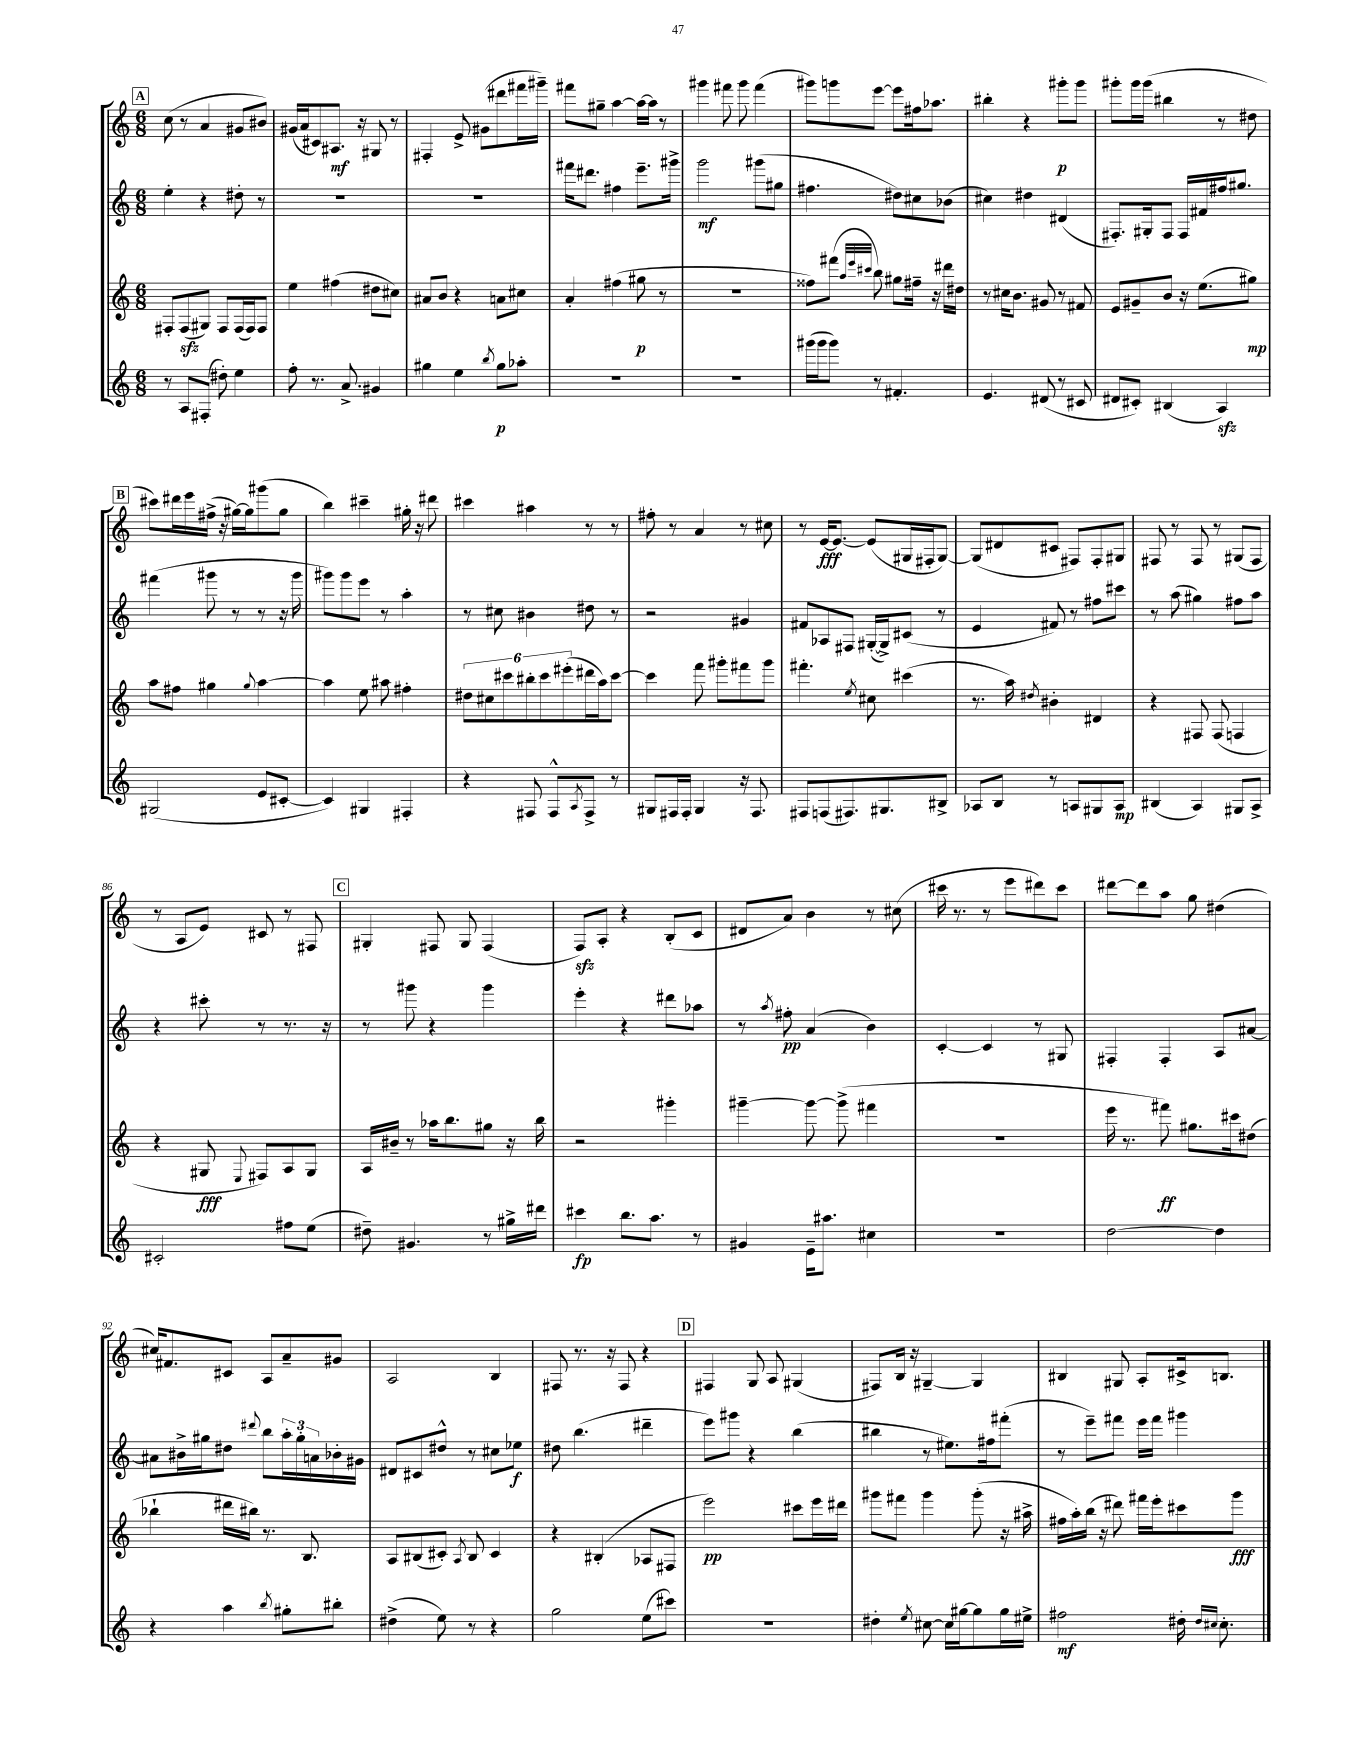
<<
\new StaffGroup <<
\new Staff = "s0" {
    \clef treble \key c \major \numericTimeSignature \time 6/8
    \mark \markup { \box "A" } c''8( r8 a'4 gis'8 bis'8) |
    gis'16( a'16 cis'8) ais8.\mf r16 gis8 r8 |
    fis4-. e'8-> gis'8( dis'''8 fis'''16 gis'''16--) |
    fis'''8 gis''8-- a''4~ a''16~ a''16 r8 |
    gis'''4 fis'''8 gis'''8 fis'''4( |
    gis'''8) g'''8 e'''8~ e'''8 fis''16 aes''8. |
    bis''4-. r4 gis'''8-.\p gis'''8 |
    gis'''8-. gis'''16 gis'''16( bis''4 r8 dis''8 |
    \mark \markup { \box "B" } cis'''8) dis'''16 e'''16 fis''16->( r16 gis''16~) gis''16 gis'''8( gis''8 |
    b''4) cis'''4-- gis''16-. r16 dis'''8 |
    cis'''4 ais''4 r8 r8 |
    fis''8-. r8 a'4 r8 cis''8 |
    r8 e'16~\fff e'8.~ e'8( gis16 fis16-. gis8~) |
    gis8( dis'8 cis'8 fis8) fis8-. gis8 |
    fis8 r8 fis8 r8 gis8( fis8 |
    r8 a8 e'8) cis'8 r8 fis8 |
    \mark \markup { \box "C" } gis4-. fis8 gis8 fis4( |
    f8\sfz) a8-. r4 b8-.( c'8 |
    dis'8 a'8) b'4 r8 cis''8( |
    cis'''16 r8. r8 e'''8 dis'''8) cis'''8 |
    dis'''8~ dis'''8 a''8 g''8 dis''4( |
    cis''16) fis'8. cis'8 a8 a'8-- gis'8 |
    a2 b4 |
    fis8 r8. r16 fis8 r4 |
    \mark \markup { \box "D" } fis4 g8 a8 gis4( |
    fis8) b16 r16 gis4~-- gis4 |
    bis4 gis8 a8-. cis'16-> b8. \bar "|." |
}
\new Staff = "s1" {
    \clef treble \key c \major \numericTimeSignature \time 6/8
    \mark \markup { \box "A" } e''4-. r4 dis''8-. r8 |
    R2. |
    R2. |
    fis'''16 dis'''8. fis''4 e'''8.-- gis'''16-> |
    g'''2\mf gis'''8( gis''8 |
    fis''4. dis''8) cis''8 bes'8( |
    cis''4) dis''4 dis'4( |
    fis8.-.) gis16-. fis8 fis16 fis'16 fis''16 gis''8. |
    \mark \markup { \box "B" } fis'''4( gis'''8 r8 r8 r16 gis'''16 |
    gis'''8) gis'''8 e'''8 r8 a''4-. |
    r8 cis''8 bis'4 dis''8 r8 |
    r2 gis'4 |
    fis'8 aes8 fis8 gis16~-.( gis16->) cis'8( r8 |
    e'4 fis'8) r8 fis''8 cis'''8 |
    r8 a''8( gis''4) fis''8 a''8 |
    r4 cis'''8-. r8 r8. r16 |
    \mark \markup { \box "C" } r8 gis'''8 r4 gis'''4 |
    e'''4-. r4 dis'''8 aes''8 |
    r8 \acciaccatura { a''8 } fis''8-.\pp a'4( b'4) |
    c'4~-. c'4 r8 gis8 |
    fis4-. fis4-. a8 ais'8~ |
    ais'8 bis'16-> gis''16 dis''8 \appoggiatura { dis'''8 } b''8 \tuplet 3/2 { a''16-. gis''16-. a'16 } bes'16-. gis'16 |
    dis'8 cis'8 dis''8-^ r8 cis''8 ees''8\f |
    dis''8 b''4.( dis'''4-- |
    \mark \markup { \box "D" } e'''8) gis'''8 r4 b''4( |
    bis''4 r8 eis''8.) fis''16 fis'''8-.( |
    r8 e'''8--) fis'''8 e'''16 fis'''16 gis'''4 \bar "|." |
}
\new Staff = "s2" {
    \clef treble \key c \major \numericTimeSignature \time 6/8
    \mark \markup { \box "A" } fis8-. fis8\sfz( gis8) fis8 fis16( fis16) fis8 |
    e''4 fis''4( dis''8 cis''8) |
    ais'8 b'8 r4 a'8 cis''8 |
    a'4-. fis''4( gis''8\p r8 |
    R2. |
    fisis''8) fis'''8( \grace { a''32 e'''32 cis'''32 } b''8) gis''8 fis''16-- r16 dis'''16 dis''16 |
    r8 cis''16 b'8. gis'8 r8 fis'8 |
    e'8 gis'8-- b'8 r16 e''8.( gis''8\mp) |
    \mark \markup { \box "B" } a''8 fis''8 gis''4 \appoggiatura { gis''8 } a''4~ |
    a''4 e''8 ais''8 fis''4-. |
    \tuplet 6/4 { dis''8 cis''8 cis'''8 bis''8-. cis'''8 eis'''8-.( } dis'''16 a''16) cis'''8~ |
    cis'''4 f'''8 gis'''8-. fis'''8 gis'''8 |
    fis'''4.-. \acciaccatura { e''8 } cis''8 cis'''4( |
    r8. a''16) \acciaccatura { dis''8 } bis'4-. dis'4 |
    r4 fis8 fis8( f4 |
    r4 gis8\fff \appoggiatura { e8 } fis8) a8 gis8 |
    \mark \markup { \box "C" } a16 bis'16-- r8 aes''16 b''8. gis''8 r16 b''16 |
    r2 gis'''4-. |
    gis'''4~-- gis'''8~ gis'''8->( fis'''4 |
    R2. |
    e'''16 r8. fis'''8\ff) gis''8. cis'''16 dis''8( |
    bes''4-! dis'''16 bis''16) r8. b8. |
    a8 bis8( cis'8-.) \acciaccatura { a8 } bis8 cis'4 |
    r4 bis4-.( aes8 fis8 |
    \mark \markup { \box "D" } e'''2\pp) cis'''8 e'''16 dis'''16 |
    gis'''8 fis'''8 gis'''4 gis'''8-.( r16 ais''16-> |
    fis''16 a''16-.) b''16( r16 dis'''8) fis'''16 e'''16-. cis'''8 g'''8\fff \bar "|." |
}
\new Staff = "s3" {
    \clef treble \key c \major \numericTimeSignature \time 6/8
    \mark \markup { \box "A" } r8 a8 fis8-.( dis''8-.) e''4 |
    f''8-. r8. a'8.-> gis'4 |
    gis''4 e''4 \acciaccatura { b''8 } gis''8\p aes''8-. |
    R2. |
    R2. |
    gis'''16( gis'''16 gis'''8) r8 fis'4.-. |
    e'4. dis'8( r8 cis'8 |
    dis'8 cis'8-.) bis4( a4\sfz) |
    \mark \markup { \box "B" } gis2( e'8 cis'8~-. |
    cis'4) gis4 fis4-. |
    r4 fis8 fis8-^ \acciaccatura { a8 } fis8-> r8 |
    gis8 fis16 fis16-. gis4 r16 fis8. |
    fis8 f8( fis8.) gis8. bis8-> |
    aes8 b8 r8 a8 gis8 a8\mp |
    bis4( a4) gis8 a8-> |
    cis'2-. fis''8 e''8( |
    \mark \markup { \box "C" } dis''8--) gis'4. r8 gis''16-> dis'''16 |
    cis'''4\fp b''8. a''8. r8 |
    gis'4 e'16-- ais''8. cis''4 |
    R2. |
    d''2~ d''4 |
    r4 a''4 \acciaccatura { b''8 } gis''8-. bis''8-. |
    dis''4->( e''8) r8 r4 |
    g''2 e''8( cis'''8) |
    \mark \markup { \box "D" } R2. |
    dis''4-. \acciaccatura { e''8 } cis''8~ cis''16 gis''16~ gis''8 gis''16 eis''16-> |
    fis''2\mf dis''16-. \grace { dis''16 cis''16 } cis''8.-. \bar "|." |
}
>>
>>
\layout { \context { \Score currentBarNumber = #71 } }
